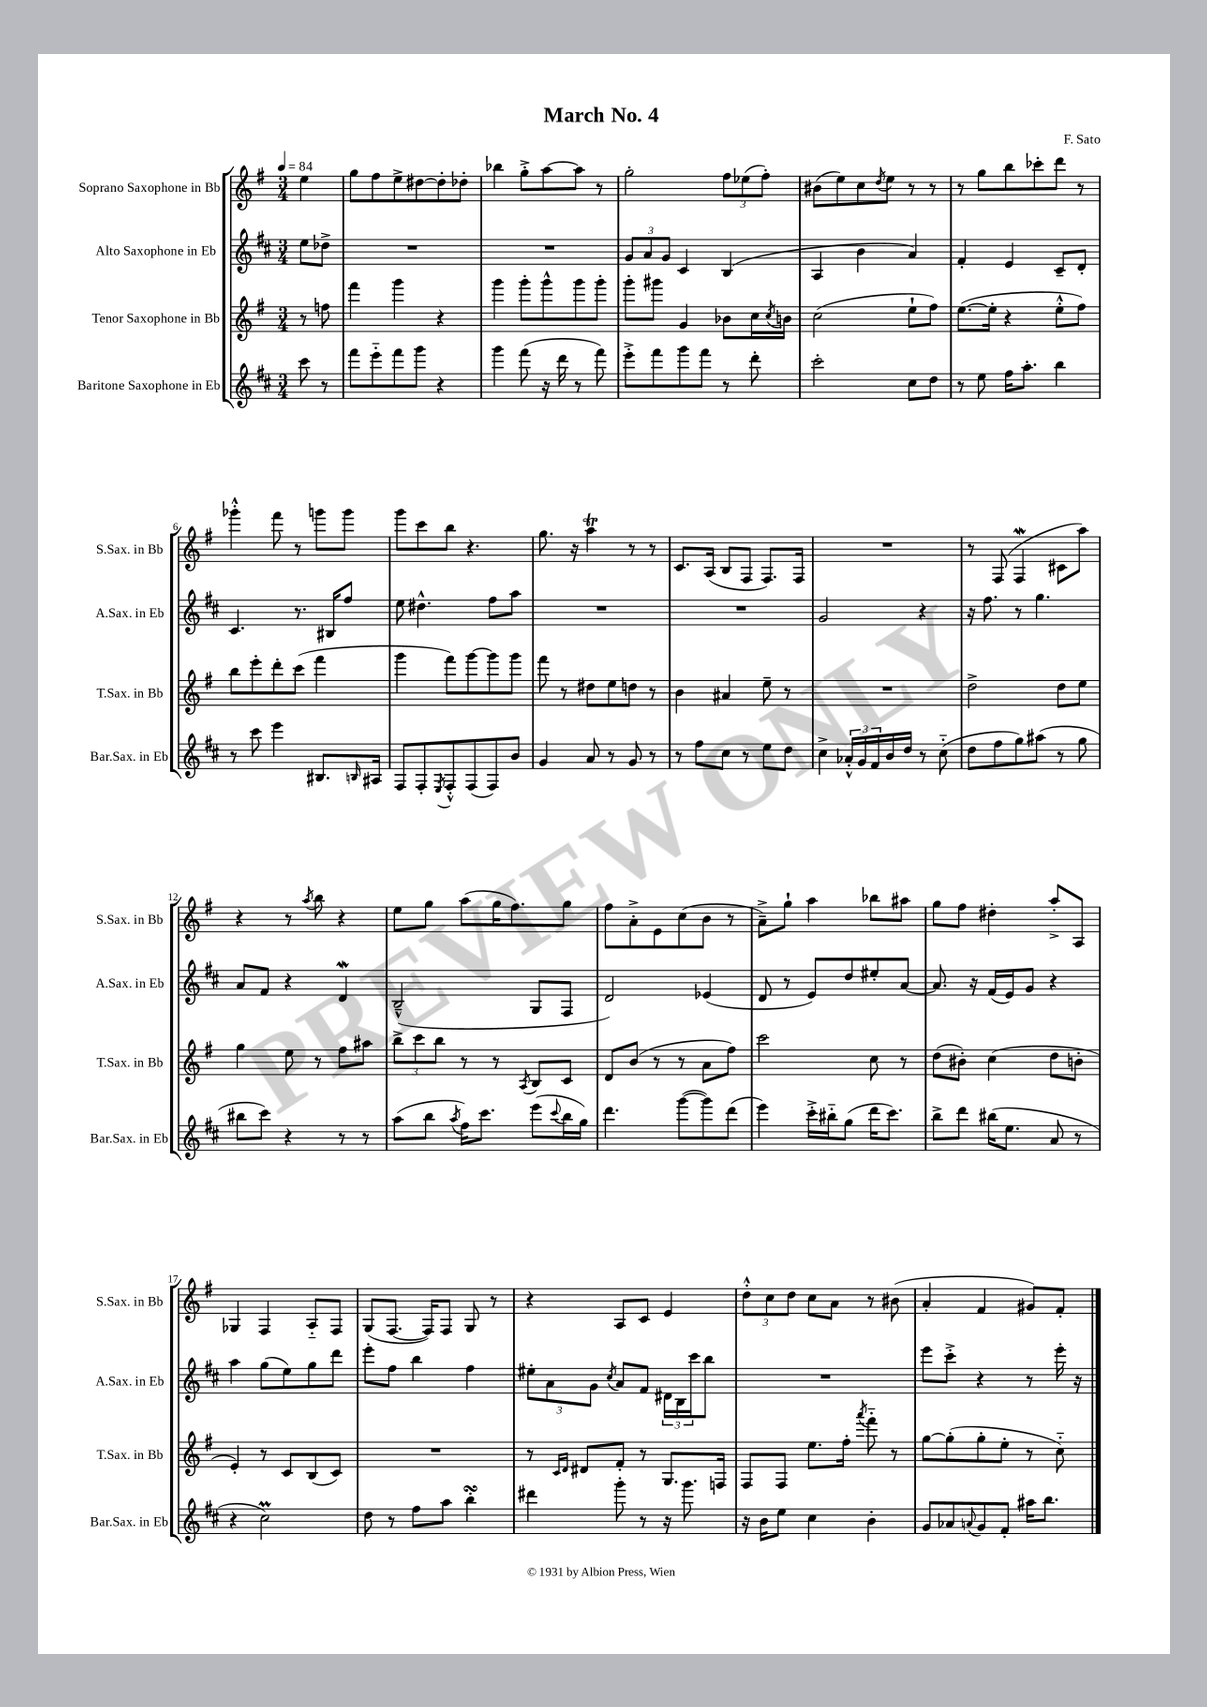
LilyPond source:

\header { title = "March No. 4" composer = "F. Sato" }
<<
\new StaffGroup <<
\new Staff = "s0" \with { instrumentName = "Soprano Saxophone in Bb" shortInstrumentName = "S.Sax. in Bb" } {
    \clef treble \key g \major \numericTimeSignature \time 3/4 \partial 4 \tempo 4 = 84
    e''4 |
    g''8 fis''8 e''8-> dis''8~ dis''8-. des''8-. |
    bes''4 g''8-.-> a''8~ a''8 r8 |
    g''2-. \tuplet 3/2 { fis''8 ees''8( fis''8-.) } |
    bis'8( e''8) c''8 \acciaccatura { d''8 } e''8 r8 r8 |
    r8 g''8 b''8 ces'''8-. d'''8 r8 |
    ges'''4-.-^ fis'''8 r8 g'''8 g'''8 |
    g'''8 c'''8 b''8 r4. |
    g''8. r16 a''4\trill r8 r8 |
    c'8. a16( b8 fis8 fis8.) fis16 |
    R2. |
    r8 fis8( fis4\mordent cis'8 a''8) |
    r4 r8 \acciaccatura { a''8 } b''8 r4 |
    e''8 g''8 a''8( g''16 fis''8.) g''8 |
    fis''8 a'8-.-> e'8 c''8( b'8 r8 |
    a'8--->) g''8-! a''4 bes''8 ais''8 |
    g''8 fis''8 dis''4-. a''8-.-> a8 |
    ges4 fis4 a8-_ fis8 |
    g8( fis8.~ fis16) fis8 g8 r8 |
    r4 a8 c'8 e'4 |
    \tuplet 3/2 { d''8-.-^ c''8 d''8 } c''8 a'8 r8 bis'8( |
    a'4-. fis'4 gis'8) fis'8-. \bar "|." |
}
\new Staff = "s1" \with { instrumentName = "Alto Saxophone in Eb" shortInstrumentName = "A.Sax. in Eb" } {
    \clef treble \key d \major \numericTimeSignature \time 3/4 \partial 4
    e''8 des''8-> |
    R2. |
    R2. |
    \tuplet 3/2 { g'8 a'8 g'8 } cis'4 b4( |
    a4 b'4 a'4) |
    fis'4-. e'4 cis'8-- d'8-. |
    cis'4. r8. bis16 fis''8 |
    e''8 dis''4.-^ fis''8 a''8 |
    R2. |
    R2. |
    g'2 r4 |
    r16 fis''8. r8 g''4. |
    a'8 fis'8 r4 d'4\mordent |
    b2---^( g8 fis8 |
    d'2) ees'4( |
    d'8 r8 e'8) d''8 eis''8-. a'8~ |
    a'8. r16 fis'16( e'16) g'8 r4 |
    a''4 g''8( e''8) g''8 d'''8 |
    e'''8-. fis''8 b''4 fis''4 |
    \tuplet 3/2 { eis''8-. a'8 g'8 } \acciaccatura { cis''8 } a'8 fis'8 \tuplet 3/2 { dis'16 b16 cis'''16 } b''8 |
    R2. |
    e'''8 cis'''8-.-> r4 r8 e'''16-. r16 \bar "|." |
}
\new Staff = "s2" \with { instrumentName = "Tenor Saxophone in Bb" shortInstrumentName = "T.Sax. in Bb" } {
    \clef treble \key g \major \numericTimeSignature \time 3/4 \partial 4
    r8 f''8 |
    fis'''4 g'''4 r4 |
    g'''4 g'''8-. g'''8-^ g'''8 g'''8-. |
    g'''8-. gis'''8 g'4 bes'8 c''16 \acciaccatura { c''8 } b'16 |
    c''2( e''8-! fis''8) |
    e''8.~( e''16-. r4 e''8-.-^ fis''8) |
    b''8 e'''8-. d'''8-. c'''8( fis'''4 |
    g'''4 fis'''8) g'''8~ g'''8 g'''8 |
    fis'''8 r8 dis''8 e''8 d''8 r8 |
    b'4 ais'4 e''8-- r8 |
    R2. |
    d''2-> d''8 e''8 |
    g''4 e''8 r8 fis''8 ais''8 |
    \tuplet 3/2 { b''8-> c'''8 b''8 } r8 r8 \acciaccatura { a8 } b8 c'8 |
    d'8 b'8( r8 r8 a'8 fis''8) |
    c'''2 c''8 r8 |
    d''8( bis'8-.) c''4( d''8 b'8-. |
    e'4-.) r8 c'8 b8( c'8) |
    R2. |
    r8 \grace { c'16 d'16 } dis'8 fis'8-. r8 g8. f16 |
    fis8 fis8 e''8. fis''16-. \acciaccatura { a'''8 } fis'''8-_ r8 |
    g''8~ g''8-.( g''8-. e''8-. r8 c''8-_) \bar "|." |
}
\new Staff = "s3" \with { instrumentName = "Baritone Saxophone in Eb" shortInstrumentName = "Bar.Sax. in Eb" } {
    \clef treble \key d \major \numericTimeSignature \time 3/4 \partial 4
    cis'''8 r8 |
    fis'''8 e'''8-_ fis'''8 g'''8 r4 |
    g'''4 fis'''8( r16 d'''16 r8 fis'''8) |
    e'''8-.-> fis'''8 g'''8 fis'''8 r8 d'''8-. |
    cis'''2-. cis''8 d''8 |
    r8 e''8 fis''16 a''8.-. b''4 |
    r8 cis'''8 e'''4 bis8. \grace { b16 } ais16 |
    fis8 fis8-. \acciaccatura { e8 } fis8-.-^ fis8( fis8) b'8 |
    g'4 a'8 r8 g'8 r8 |
    r8 fis''8 cis''8 r8 e''8 d''8 |
    cis''4-> \tuplet 3/2 { aes'16-.-^ g'16 fis'16 } b'16 d''16 r8 cis''8-_( |
    d''8 fis''8 g''8) ais''8( r8 g''8 |
    bis''8 cis'''8) r4 r8 r8 |
    a''8( b''8 \acciaccatura { a''8 } fis''16) cis'''8. e'''8( \appoggiatura { cis'''8 } b''16 g''16) |
    d'''4. g'''8~( g'''8) d'''8( |
    e'''4) cis'''16-.-> bis''16-_ g''8( d'''16 cis'''8.) |
    b''8-> d'''8 bis''16( e''8. a'8 r8 |
    r4 cis''2\prall) |
    d''8 r8 fis''8 a''8 b''4-.\turn |
    dis'''4 g'''8-. r8 r16 g'''8. |
    r16 b'16 e''8 cis''4 b'4-. |
    g'8 aes'8 \appoggiatura { a'8 } g'8 fis'8-. ais''16 b''8. \bar "|." |
}
>>
>>
